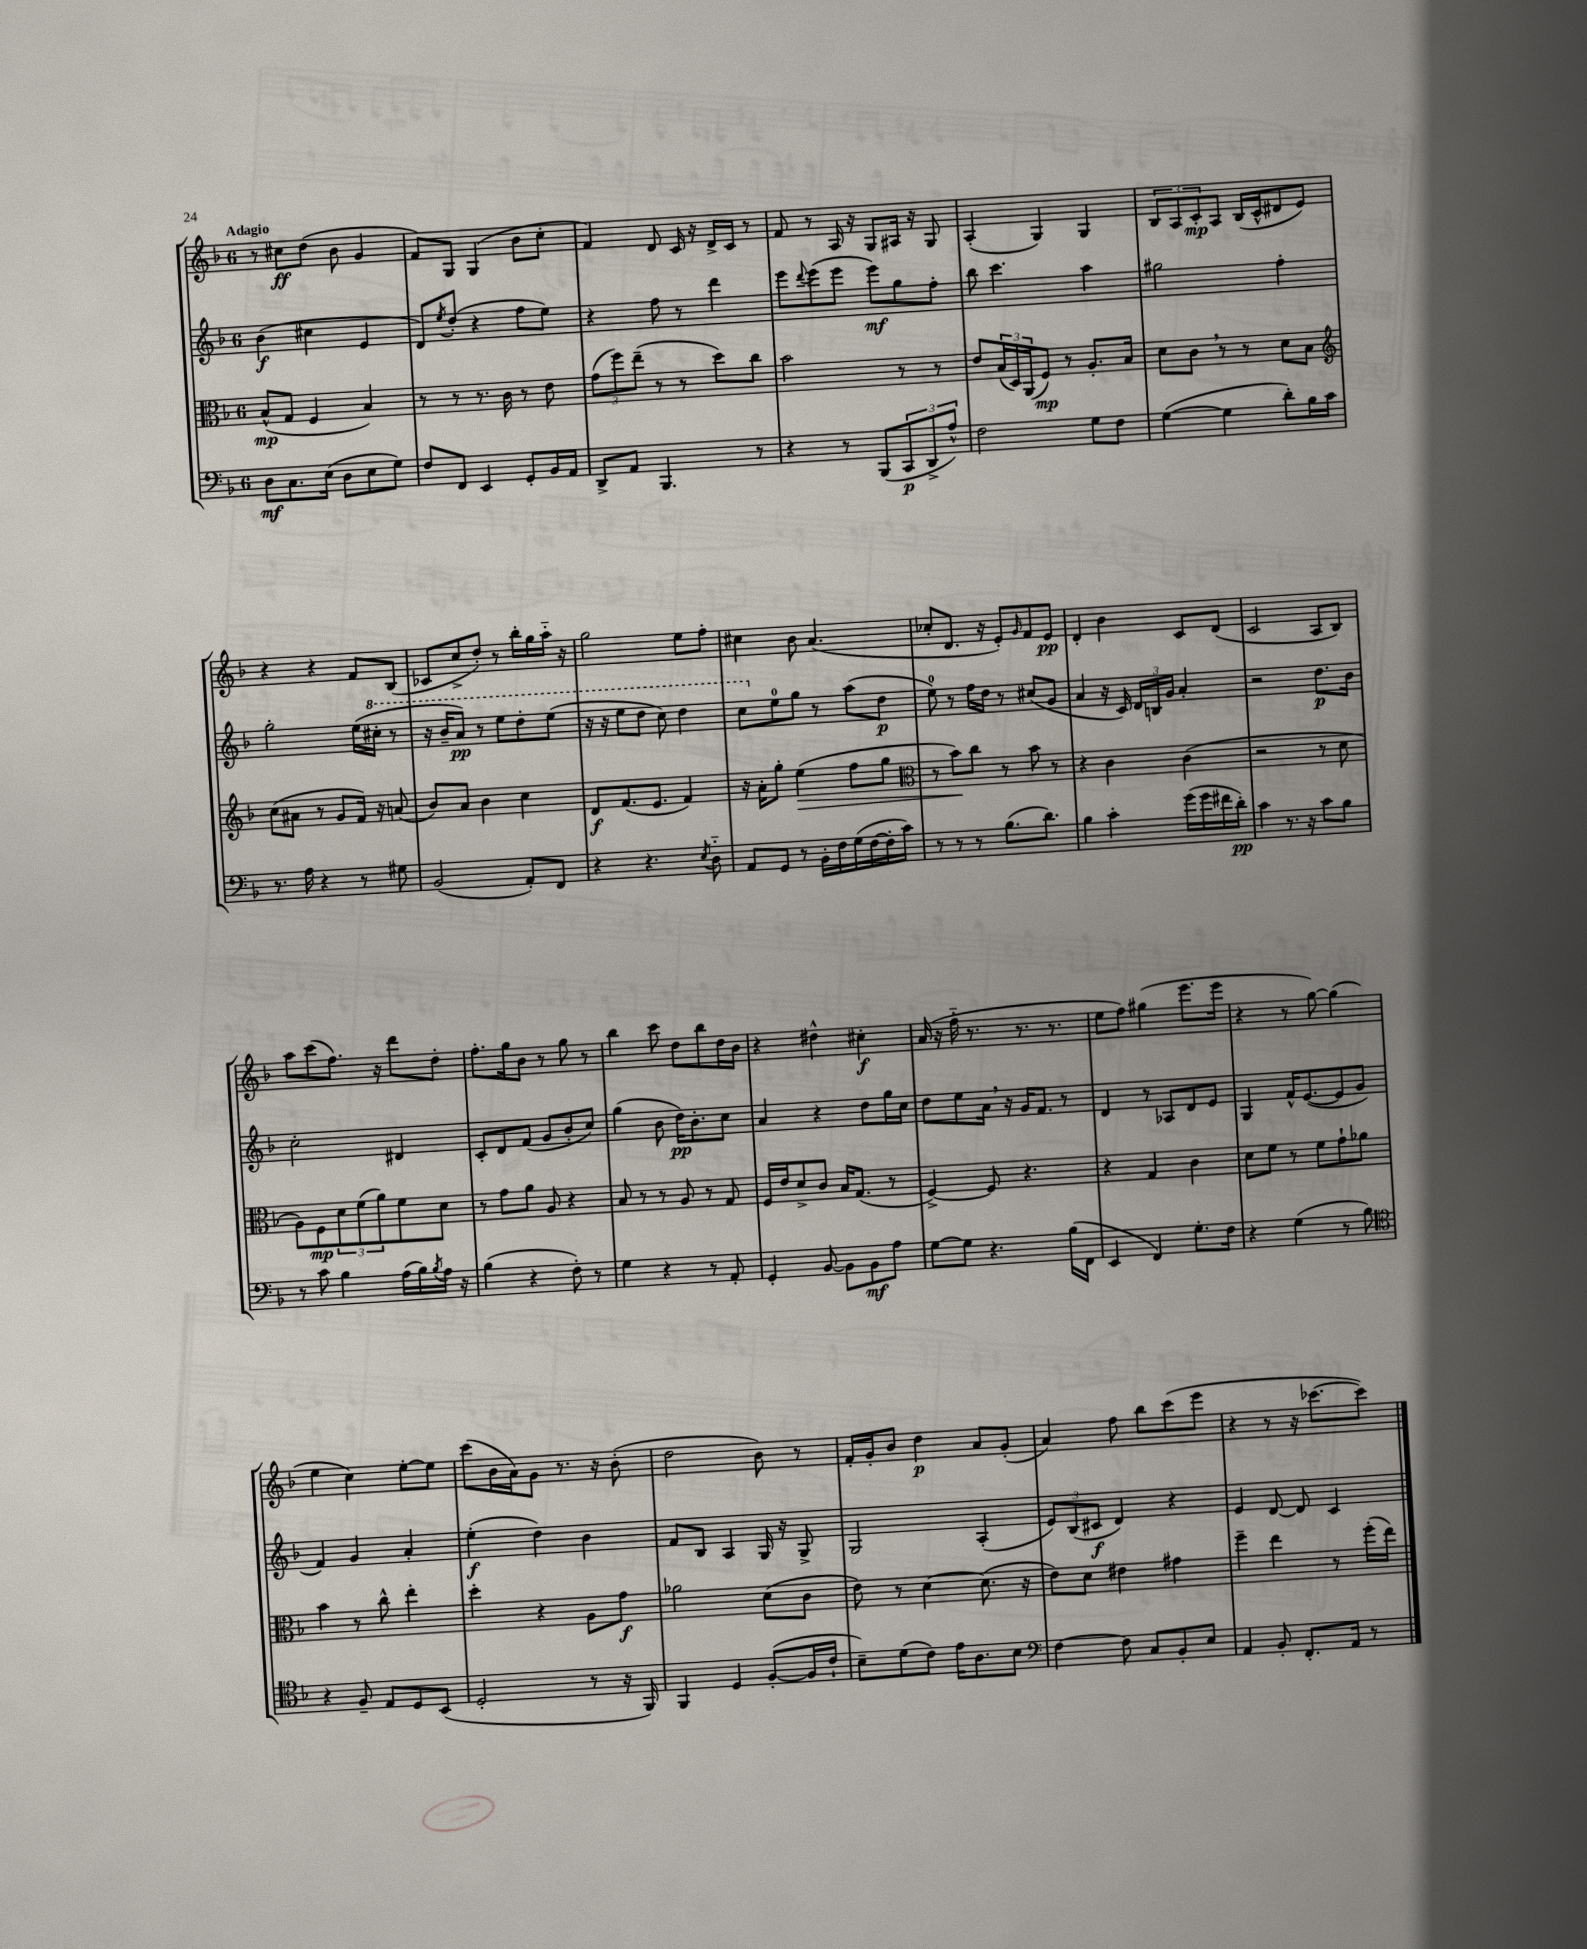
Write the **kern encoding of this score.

**kern	**dynam	**kern	**dynam	**kern	**dynam	**kern	**dynam
*part4	*part4	*part3	*part3	*part2	*part2	*part1	*part1
*staff4	*staff4	*staff3	*staff3	*staff2	*staff2	*staff1	*staff1
*clefF4	*	*clefC3	*	*clefG2	*	*clefG2	*
*k[b-]	*	*k[b-]	*	*k[b-]	*	*k[b-]	*
*M6/8	*	*M6/8	*	*M6/8	*	*M6/8	*
=1	=1	=1	=1	=1	=1	=1	=1
!	!	!	!	!	!	!LO:TX:a:B:t=Adagio	!
8D\L	mf	(8B-^^/L	mp	(4b-\	f	8r	.
8.C\	.	8G/J	.	.	.	8cc#X\L	ff
.	.	4F/	.	4cc#X\	.	(8dd\J	.
(16E\Jk	.	.	.	.	.	.	.
8D\L	.	.	.	.	.	8b-\	.
8E\	.	4B-/)	.	4e/	.	4g/	.
8G\J)	.	.	.	.	.	.	.
=2	=2	=2	=2	=2	=2	=2	=2
8F/L	.	8r	.	8d/L)	.	8f/L)	.
.	.	.	.	8qee/	.	.	.
8FF/J	.	8r	.	(8dd'/J	.	8G/J	.
4EE/	.	8.r	.	4r	.	(4G/	.
.	.	16c\	.	.	.	.	.
8GG'/L	.	8r	.	8ff\L	.	8b-\L	.
16BB-/L	.	8e\	.	8ee\J)	.	8cc'\J	.
16AA/JJ	.	.	.	.	.	.	.
=3	=3	=3	=3	=3	=3	=3	=3
8DD^/L	.	(12g\L	.	4r	.	4f/)	.
.	.	12ff\)	.	.	.	.	.
8AA/J	.	.	.	.	.	.	.
.	.	(12ee~\J	.	.	.	.	.
4.BBB-/	.	8r	.	8ff\	.	8d/	.
.	.	8r	.	8r	.	16c/	.
.	.	.	.	.	.	16r	.
.	.	8dd\L)	.	4ddd\	.	16d^/LL	.
.	.	.	.	.	.	16c/JJ	.
8r	.	8cc\J	.	.	.	8r	.
=4	=4	=4	=4	=4	=4	=4	=4
4r	.	2b-\	.	8eee\L	.	8f/	.
.	.	.	.	8qqddd/	.	.	.
.	.	.	.	(8eee\	.	8r	.
8r	.	.	.	8eee\J	.	16A/	.
.	.	.	.	.	.	16r	.
(8BBB-/L	.	.	.	8eee\L)	mf	8G/L	.
12CC/	p	8r	.	8gg\	.	16A#X/Jk	.
.	.	.	.	.	.	16r	.
12DD^/	.	.	.	.	.	.	.
.	.	8r	.	8ff'\J	.	8G/	.
12A^^/J)	.	.	.	.	.	.	.
=5	=5	=5	=5	=5	=5	=5	=5
2F\	.	8e/L	.	8bb-\	.	(4A'/	.
.	.	(24B-/L	.	4.ccc\	.	.	.
.	.	24D/)	.	.	.	.	.
.	.	(24AA/J	.	.	.	.	.
.	.	8F/J)	mp	.	.	4G/)	.
.	.	8r	.	.	.	.	.
8G\L	.	8.A'/L	.	4aa\	.	4G/	.
8F\J	.	.	.	.	.	.	.
.	.	16B-/Jk	.	.	.	.	.
=6	=6	=6	=6	=6	=6	=6	=6
([4G\	.	8d\L	.	2gg#X\	.	12B-/L	.
.	.	.	.	.	.	12A/	.
.	.	8c,\J	.	.	.	.	.
.	.	.	.	.	.	12c'/	mp
4G\]	.	8r	.	.	.	8A/J	.
.	.	8r	.	.	.	(16B-/LL	.
.	.	.	.	.	.	16c^^/J	.
8d'\L)	.	8d\L	.	4ff'\	.	8d#X/	.
16B-\L	.	8B-\J	.	.	.	8e/J)	.
16c\JJ	.	.	.	.	.	.	.
!!LO:LB:g=z
=7	=7	=7	=7	=7	=7	=7	=7
*	*	*clefG2	*	*	*	*	*
8.r	.	(8cc\L	.	2gg'\	.	4r	.
.	.	8a#X\J	.	.	.	.	.
16A\	.	.	.	.	.	.	.
4r	.	8r	.	.	.	4r	.
.	.	8g/L	.	.	.	.	.
8r	.	16f/Jk)	.	(16ee\LL	.	8f/L	.
*	*	*	*	*8va	*	*	*
.	.	16r	.	16ccc#X'\JJ	.	.	.
8G#X\	.	(8an/	.	8r	.	(8B-/J	.
=8	=8	=8	=8	=8	=8	=8	=8
(2BB-/	.	8b-/L)	.	16r	.	8c-X/L	.
.	.	.	.	16bb-~/KL	.	.	.
.	.	8a/J	.	8aa/J)	pp	8cc^/	.
.	.	4b-\	.	8r	.	8dd'/J)	.
.	.	.	.	8eee\L	.	8r	.
8AA'/L)	.	4cc\	.	8ddd'\	.	16bb-'\LL	.
.	.	.	.	.	.	16gg\	.
8FF/J	.	.	.	(8eee\J	.	16aa\JJ	.
.	.	.	.	.	.	16r	.
=9	=9	=9	=9	=9	=9	=9	=9
4r	.	8d/L	f	16r	.	2gg\	.
.	.	.	.	16r	.	.	.
.	.	(8.f/	.	8eee\L	.	.	.
4.r	.	.	.	8ddd\J	.	.	.
.	.	8.e/J	.	.	.	.	.
.	.	.	.	8ccc\)	.	.	.
.	.	4f/)	.	4ddd\	.	8ee\L	.
8qE/	.	.	.	.	.	.	.
8D\	.	.	.	.	.	8ff'\J	.
=10	=10	=10	=10	=10	=10	=10	=10
8AA/L	.	16r	.	8ccc\L	.	4cc#X\	.
.	.	16a'\KL	.	.	.	.	.
*	*	*	*	*X8va	*	*	*
8GG/J	.	8gg'\J	.	8ee\	.	.	.
!	!	!	!LO:HP:b	!	!	!	!
8r	.	(4ee\	>	8gg\J	.	8b-\	.
16BB-'\LL	.	.	.	8r	.	(4.a/	.
16F\	.	.	.	.	.	.	.
(16G\	.	8ff\L	.	(8aa\L	.	.	.
[16F\	.	.	.	.	.	.	.
16F'\]	.	8gg\J	.	8dd\J	p	.	.
16c\JJ)	.	.	.	.	.	.	.
=11	=11	=11	=11	=11	=11	=11	=11
*	*	*clefC3	*	*	*	*	*
8r	.	8r	.	8ee\)	.	8cc-X'/L	.
8r	.	8b-\L)	.	8r	.	8.d/J	.
8r	.	8cc\J	]	16ff\LL	.	.	.
.	.	.	.	16dd\JJ	.	16r	.
(8.B-\L	.	8r	.	8r	.	8e'/L)	.
.	.	.	.	.	.	16qqg/	.
.	.	8b-\	.	(8cc#X/L	.	8f/	.
8.d\J)	.	.	.	.	.	.	.
.	.	8r	.	8g/J	.	8e/J	pp
=12	=12	=12	=12	=12	=12	=12	=12
4B-\	.	4r	.	4a/	.	4d'/	.
4c'\	.	4c\	.	16r	.	4b-\	.
.	.	.	.	16c/)	.	.	.
.	.	.	.	24d/LL	.	.	.
.	.	.	.	24Bn/	.	.	.
.	.	.	.	24g/JJ	.	.	.
(16g\LL	.	(4c\	.	4a'/	.	8c/L	.
16g\	.	.	.	.	.	.	.
16f#X\	.	.	.	.	.	(8d/J	.
16d'\JJ)	pp	.	.	.	.	.	.
=13	=13	=13	=13	=13	=13	=13	=13
4c\	.	2r	.	2r	.	2c/	.
8.r	.	.	.	.	.	.	.
16r	.	.	.	.	.	.	.
8c\L	.	8r	.	8.dd\L	p	8A/L	.
8B-\J	.	8d\	.	.	.	8B-/J)	.
.	.	.	.	16b-\Jk	.	.	.
!!LO:LB:g=z
=14	=14	=14	=14	=14	=14	=14	=14
8r	.	8A\L)	.	2cc'\	.	8aa\L	.
8c\	.	8F\	mp	.	.	(8ccc\	.
4B-\	.	12d\	.	.	.	8.ff\J)	.
.	.	(12f\	.	.	.	.	.
.	.	12a\)	.	.	.	.	.
.	.	.	.	.	.	16r	.
(16A\LL	.	8f\	.	4d#X/	.	8ddd\L	.
16B-\)	.	.	.	.	.	.	.
8qB-/	.	.	.	.	.	.	.
16A\JJ	.	8d\J	.	.	.	8dd'\J	.
16r	.	.	.	.	.	.	.
=15	=15	=15	=15	=15	=15	=15	=15
(4B-\	.	8r	.	8c'/L	.	8.ff'\L	.
.	.	8g\L	.	8d/	.	.	.
.	.	.	.	.	.	16gg\k	.
4r	.	8a\J	.	(8f/J	.	8b-\J	.
.	.	8A/	.	8g/L	.	8r	.
8F'\)	.	4r	.	8b-'/	.	8gg\	.
8r	.	.	.	8cc/J)	.	8r	.
=16	=16	=16	=16	=16	=16	=16	=16
4G\	.	8B-/	.	(4gg\	.	4bb-\	.
.	.	8r	.	.	.	.	.
4r	.	8r	.	8b-\	.	8ccc\	.
.	.	8A/	.	16dd\KL)	pp	8dd\L	.
.	.	.	.	8.b-'\	.	.	.
8r	.	8r	.	.	.	8bb-\	.
8AA'/	.	8G/	.	8cc\J	.	16dd\L	.
.	.	.	.	.	.	16b-\JJ	.
=17	=17	=17	=17	=17	=17	=17	=17
4GG'/	.	16F/LL	.	4a/	.	4r	.
.	.	16e/J	.	.	.	.	.
.	.	8d^/	.	.	.	.	.
[8BB-/	.	8c/J	.	4r	.	4dd#X^^\	.
8BB-\L]	.	16B-/KL	.	.	.	.	.
.	.	(8.G/J	.	.	.	.	.
8BB-\	mf	.	.	8dd\L	.	4cc#X'\	f
8A\J	.	8r	.	16gg\L	.	.	.
.	.	.	.	16cc\JJ	.	.	.
=18	=18	=18	=18	=18	=18	=18	=18
[8G\L	.	[4F^/)	.	8dd\L	.	(16a/	.
.	.	.	.	.	.	16r	.
8G\J]	.	.	.	8ee\	.	16ff\	.
.	.	.	.	.	.	8.r	.
4.r	.	8F/]	.	16a,\Jk	.	.	.
.	.	.	.	16r	.	.	.
.	.	4.r	.	16g/KL	.	8.r	.
.	.	.	.	8.f/J	.	.	.
.	.	.	.	.	.	8.r	.
(16B-\LL	.	.	.	8r	.	.	.
16FF\JJ	.	.	.	.	.	.	.
=19	=19	=19	=19	=19	=19	=19	=19
4EE/	.	4r	.	4d/	.	8ee\L	.
.	.	.	.	.	.	8ff\J)	.
4FF/)	.	4G/	.	8r	.	(4gg#X\	.
.	.	.	.	8A-X/L	.	.	.
8.G'\L	.	4c\	.	8d/	.	8.eee\L	.
.	.	.	.	8e/J	.	.	.
16F\Jk	.	.	.	.	.	16eee\Jk	.
=20	=20	=20	=20	=20	=20	=20	=20
4r	.	8d\L	.	4G/	.	4r	.
.	.	8f\J	.	.	.	.	.
(4G\	.	8r	.	16f^^/KL	.	8r	.
.	.	.	.	([8.e/	.	.	.
.	.	8f\L	.	.	.	[8gg\)	.
8r	.	8g`\	.	8e/]	.	(4gg\]	.
8B-\)	.	8a-X\J	.	8g/J	.	.	.
!!LO:LB:g=z
=21	=21	=21	=21	=21	=21	=21	=21
*clefC4	*	*	*	*	*	*	*
4r	.	4b-\	.	4f/)	.	4ee\	.
8F~/	.	8r	.	4g/	.	4cc\)	.
8E/L	.	8cc^^\	.	.	.	.	.
8D/	.	4ee'\	.	4a'/	.	[8ee'\L	.
(8BB-/J	.	.	.	.	.	8ee\J]	.
=22	=22	=22	=22	=22	=22	=22	=22
2D'/	.	4dd'\	.	(4ee'\	f	(8ccc\L	.
.	.	.	.	.	.	16b-\L	.
.	.	.	.	.	.	16a\J)	.
.	.	4r	.	4dd\)	.	8g\J	.
.	.	.	.	.	.	8.r	.
8r	.	8A\L	.	4b-\	.	.	.
.	.	.	.	.	.	16r	.
16r	.	8g\J	f	.	.	(8b-'\	.
16FF/)	.	.	.	.	.	.	.
=23	=23	=23	=23	=23	=23	=23	=23
4FF/	.	2a-X\	.	8f/L	.	2dd\	.
.	.	.	.	8B-/J	.	.	.
4D/	.	.	.	4A/	.	.	.
([8F'/L	.	(8d\L	.	16G/	.	8b-\)	.
.	.	.	.	16r	.	.	.
16F/L]	.	8c\J	.	8G^/	.	8r	.
16c`/JJ	.	.	.	.	.	.	.
=24	=24	=24	=24	=24	=24	=24	=24
8B-~\L)	.	8e\)	.	2G/	.	16f'/LL	.
.	.	.	.	.	.	16g'/J	.
(8d\	.	8r	.	.	.	8b-/J	.
8c\J)	.	[4d\	.	.	.	4dd\	p
16e\KL	.	.	.	.	.	.	.
8.A\	.	.	.	.	.	.	.
.	.	(8.d\]	.	(4A'/	.	8a/L	.
8B-\J	.	.	.	.	.	(8g'/J	.
.	.	16r	.	.	.	.	.
=25	=25	=25	=25	=25	=25	=25	=25
*clefF4	*	*	*	*	*	*	*
[4F\	.	8e\L)	.	12e/L)	.	4a/)	.
.	.	.	.	(12B-/	.	.	.
.	.	8d\J	.	.	.	.	.
.	.	.	.	12c#X/J	f	.	.
8F\]	.	4e#X\	.	4d/)	.	8ff\	.
8C/L	.	.	.	.	.	8bb-\L	.
8BB-'/	.	4g#X\	.	4r	.	(8ccc\	.
8E/J	.	.	.	.	.	8eee\J	.
=26	=26	=26	=26	=26	=26	=26	=26
4AA/	.	4ff~\	.	4e/	.	4r	.
8BB-'/	.	4ee\	.	[8d/	.	8r	.
8.FF'/L	.	.	.	8d/]	.	16r	.
.	.	.	.	.	.	[8.ccc-X\L	.
.	.	8r	.	4c/	.	.	.
16AA/Jk	.	.	.	.	.	.	.
8r	.	(16ff'\LL	.	.	.	8ccc-\J])	.
.	.	16ee\JJ)	.	.	.	.	.
==	==	==	==	==	==	==	==
*-	*-	*-	*-	*-	*-	*-	*-
